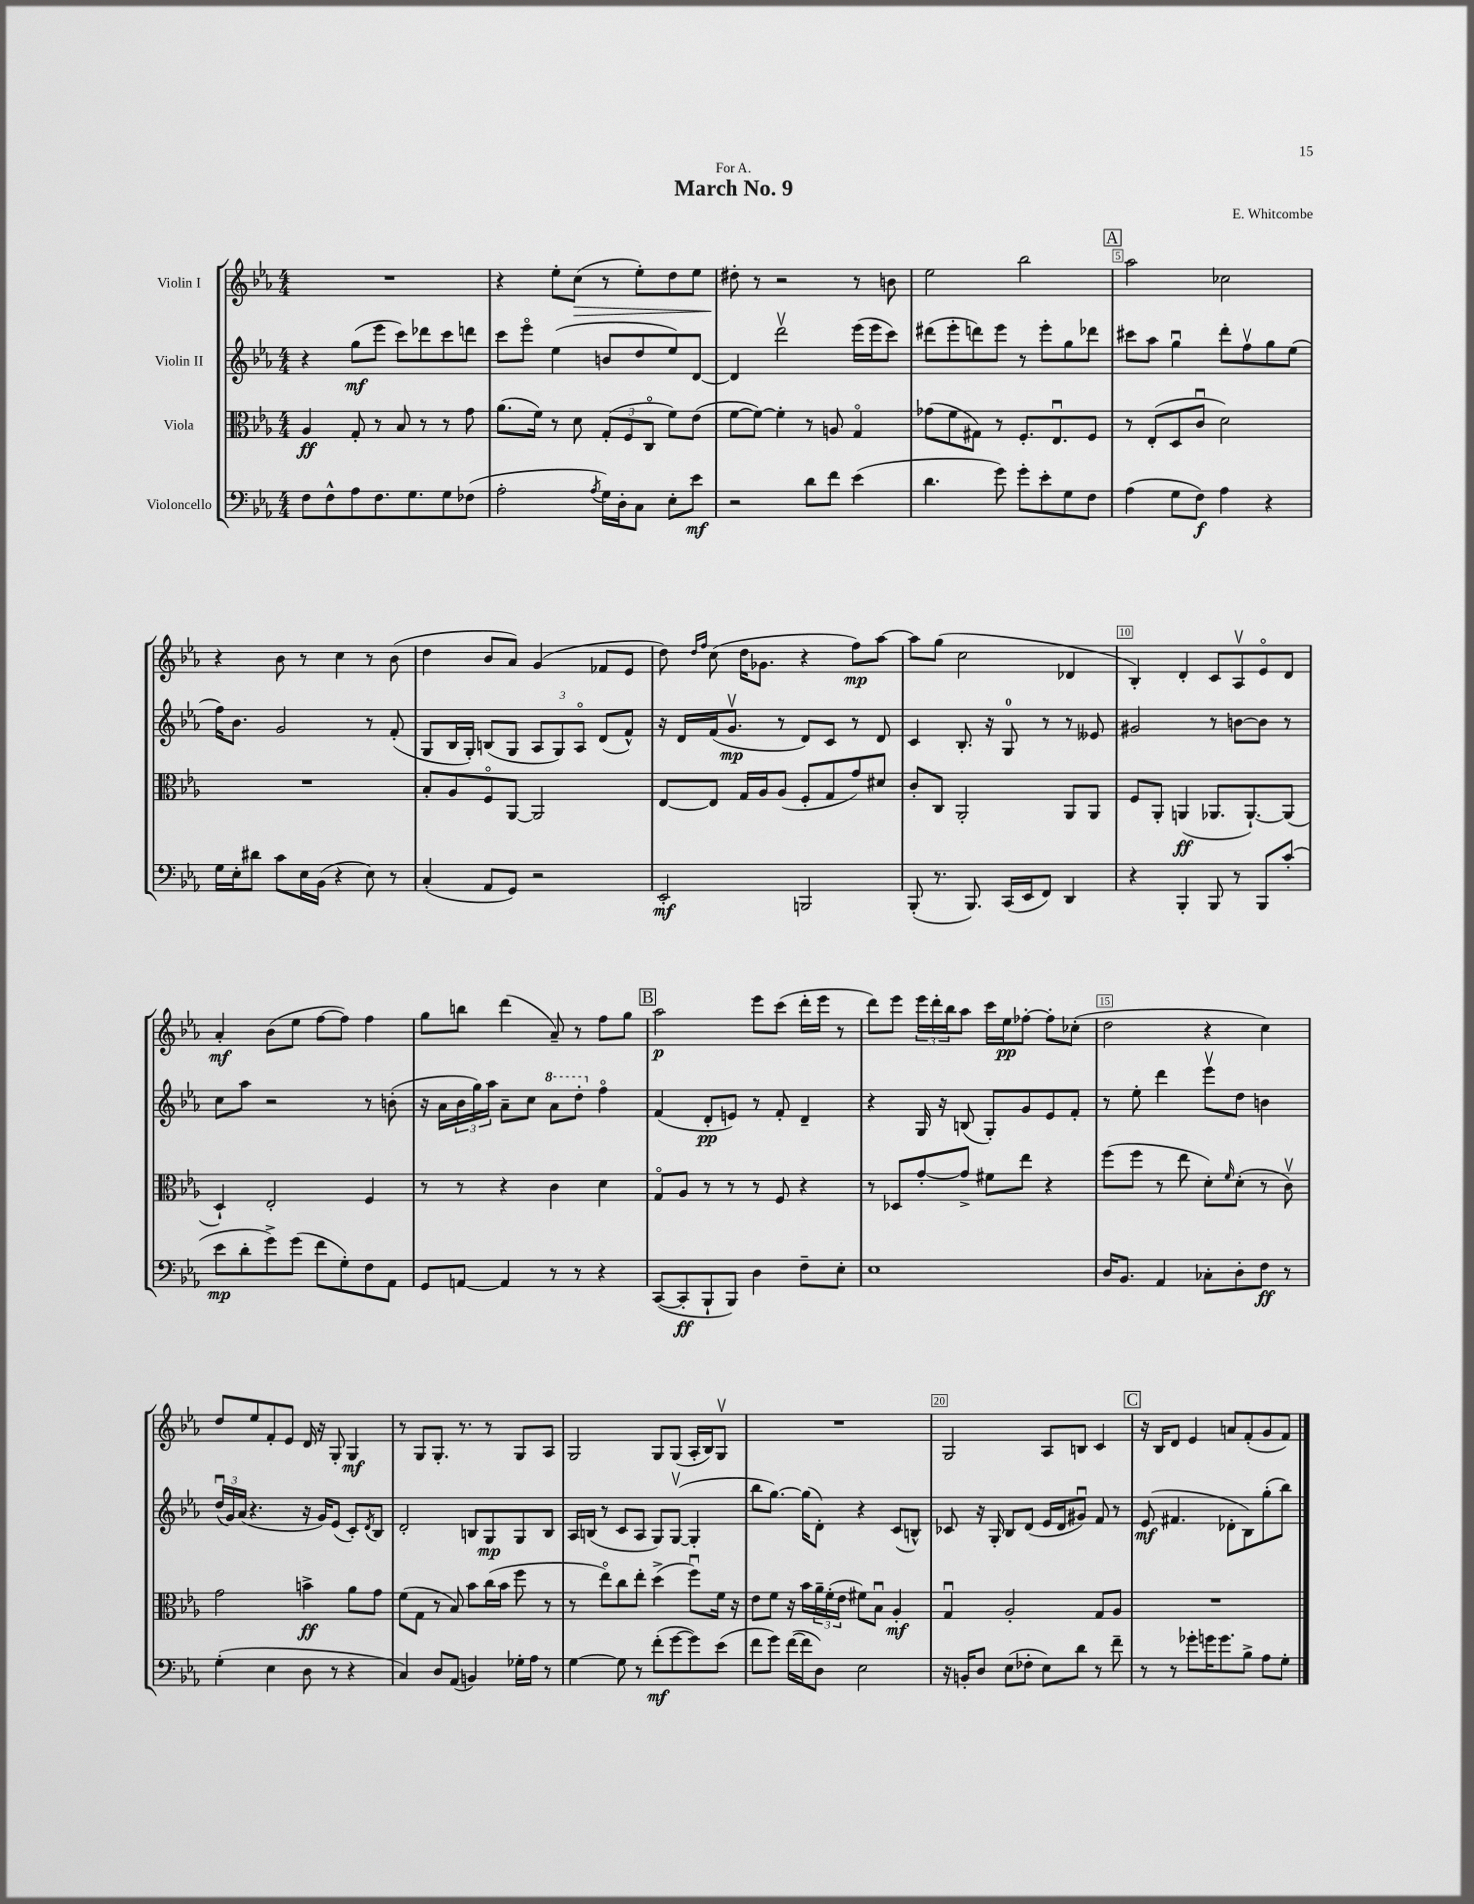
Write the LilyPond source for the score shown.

\header { title = "March No. 9" composer = "E. Whitcombe" dedication = "For A." }
<<
\new StaffGroup <<
\new Staff = "s0" \with { instrumentName = "Violin I" } {
    \clef treble \key ees \major \numericTimeSignature \time 4/4
    R1 |
    r4 ees''8-. c''8\>( r8 ees''8-.) d''8 ees''8 |
    dis''8-.\! r8 r2 r8 b'8 |
    ees''2 bes''2 |
    \mark \markup { \box "A" } aes''2 ces''2 |
    r4 bes'8 r8 c''4 r8 bes'8( |
    d''4 bes'8 aes'8) g'4( fes'8 ees'8 |
    d''8) \grace { d''16 f''16 } c''8( d''16 ges'8. r4 f''8\mp) aes''8~ |
    aes''8 g''8( c''2 des'4 |
    bes4-.) d'4-. c'8 aes8\upbow ees'8\flageolet d'8 |
    aes'4-.\mf bes'8( ees''8 f''8~ f''8) f''4 |
    g''8 b''8 d'''4( aes'8--) r8 f''8 g''8 |
    \mark \markup { \box "B" } aes''2\p ees'''8 c'''8( d'''16-. ees'''16 r8 |
    d'''8) ees'''8 \tuplet 3/2 { ees'''16 d'''16-. bes''16 } aes''8 c'''16 ees''16\pp fes''8~-. fes''8-. ces''8-.( |
    d''2 r4 c''4) |
    d''8 ees''8 f'8-. ees'8 d'16 r16 g8-. g4\mf |
    r8 g8 g8.-. r8. r8 g8 aes8 |
    g2 g8 g8( aes16-. bes16) g8\upbow |
    R1 |
    g2 aes8 b8 c'4 |
    \mark \markup { \box "C" } r16 bes16 d'8 ees'4 a'8 f'8-.( g'8 f'8) \bar "|." |
}
\new Staff = "s1" \with { instrumentName = "Violin II" } {
    \clef treble \key ees \major \numericTimeSignature \time 4/4
    r4 g''8\mf( ees'''8 c'''8) des'''8 c'''8 d'''8 |
    c'''8 ees'''8\flageolet ees''4( b'8 d''8 ees''8) d'8~ |
    d'4 d'''2\upbow ees'''16( ees'''16 c'''8) |
    dis'''8( ees'''8-. d'''8) ees'''8 r8 ees'''8-. g''8 des'''8 |
    \mark \markup { \box "A" } cis'''8 aes''8 g''4\downbow d'''8-. f''8\upbow g''8 ees''8( |
    f''16) bes'8. g'2 r8 f'8-.( |
    g8 bes16 g16-.) b8( g8 \tuplet 3/2 { aes8 g8) aes8\flageolet } d'8( f'8-^) |
    r16 d'16 f'16( g'8.\upbow\mp r8 d'8) c'8 r8 d'8 |
    c'4 bes8.-. r16 g8-0 r8 r8 eeses'8 |
    gis'2 r8 b'8~ b'8 r8 |
    c''8 aes''8 r2 r8 b'8-.( |
    r16 aes'16 \tuplet 3/2 { bes'16 g''16) aes''16 } aes'8-- c''8 \ottava #1 aes''8 d'''8-. \ottava #0 f''4\flageolet |
    \mark \markup { \box "B" } f'4( d'8-.\pp e'8) r8 f'8-. d'4-- |
    r4 g16 r16 b8( g8-.) g'8 ees'8 f'8-. |
    r8 ees''8-. d'''4 ees'''8\upbow d''8 b'4 |
    \tuplet 3/2 { d''16\downbow( g'16) aes'16( } r4. r16 g'16) ees'8( c'8-.) \acciaccatura { d'8 } bes8 |
    d'2-. b8 g8\mp g8 b8 |
    aes16 b16( r8 c'8 aes8 g8) g8~\upbow( g4-. |
    bes''8 g''8.~) g''16( d'8-.) r4 c'8( b8-^) |
    ces'8 r16 g16-. bes8 d'8( ees'16 d'16 gis'8\downbow) f'8 r8 |
    \mark \markup { \box "C" } ees'8\mf( fis'4. des'8-. bes8) g''8-.( bes''8) \bar "|." |
}
\new Staff = "s2" \with { instrumentName = "Viola" } {
    \clef alto \key ees \major \numericTimeSignature \time 4/4
    aes4\ff g8-. r8 bes8 r8 r8 g'8 |
    aes'8.( f'16) r8 d'8 \tuplet 3/2 { g8-.( f8 c8\flageolet } f'8) ees'8( |
    f'8~ f'8~) f'4-. r8 a8 g4\flageolet |
    ges'8( f'8 gis8) r8 f8.-. ees8.\downbow f8 |
    \mark \markup { \box "A" } r8 ees8-.( d8 c'8\downbow d'2) |
    R1 |
    bes8-. aes8 f8\flageolet aes,8~ aes,2 |
    ees8~ ees8 g16 aes16 aes8( f8-. g8 g'8) dis'8 |
    c'8-. c8 aes,2-. aes,8 aes,8 |
    f8 aes,8-. a,4\ff( aes,8. aes,8.~-!) aes,8( |
    d4-!) ees2-. f4 |
    r8 r8 r4 c'4 d'4 |
    \mark \markup { \box "B" } g8\flageolet aes8 r8 r8 r8 f8 r4 |
    r8 des8 g'8~-. g'8-> fis'8 ees''8 r4 |
    f''8( f''8 r8 ees''8 d'8-.) \grace { f'16 } d'8-.( r8 c'8\upbow) |
    g'2 b'4->\ff aes'8 g'8 |
    f'8( g8 r8 bes8) bes'8 c''16( bes'16 f''8 r8 |
    r8 ees''8\flageolet) c''8 ees''8-. d''4->( f''8\downbow) f'16 r16 |
    ees'8 f'8 r16 bes'16 \tuplet 3/2 { aes'16-- f'16-.( ees'16 } fis'8) bes8\downbow aes4-.\mf |
    g4\downbow aes2-. g8 aes8 |
    \mark \markup { \box "C" } R1 \bar "|." |
}
\new Staff = "s3" \with { instrumentName = "Violoncello" } {
    \clef bass \key ees \major \numericTimeSignature \time 4/4
    f8 f8-^ aes8 f8. g8. g8 fes8( |
    aes2-. \acciaccatura { aes8 } g16) d16-. c8 ees8-. ees'8\mf |
    r2 d'8 f'8 ees'4( |
    d'4. g'8) g'8-. ees'8-. g8 f8 |
    \mark \markup { \box "A" } aes4( g8 f8\f) aes4 r4 |
    g16 ees16-. dis'8 c'8 ees16 bes,16( r4 ees8) r8 |
    c4-.( aes,8 g,8) r2 |
    ees,2-.\mf b,,2 |
    bes,,8-.( r8. bes,,8.) c,16( ees,16 f,8) d,4 |
    r4 bes,,4-. bes,,8 r8 bes,,8 c'8-.( |
    ees'8\mp d'8-. g'8->) g'8( f'8 g8-.) f8 aes,8 |
    g,8 a,8~ a,4 r8 r8 r4 |
    \mark \markup { \box "B" } c,8~( c,8-.\ff bes,,8-! bes,,8) d4 f8-- ees8-. |
    ees1 |
    d16 bes,8. aes,4 ces8-. d8-. f8\ff r8 |
    g4-.( ees4 d8 r8 r4 |
    c4) d8 aes,8( b,4) ges16-. aes16 r8 |
    g4~ g8 r8 f'8-.\mf( g'8~ g'8) ees'8( |
    f'8 g'8) f'16~( f'16 d8) ees2 |
    r16 b,16-. d8 ees8( fes8-. ees8) d'8 r8 f'8-- |
    \mark \markup { \box "C" } r8 r8 ges'8-. g'16 g'8. bes8-> aes8 g8-. \bar "|." |
}
>>
>>
\layout { \context { \Score \override BarNumber.break-visibility = ##(#f #t #t) barNumberVisibility = #(every-nth-bar-number-visible 5) \override BarNumber.stencil = #(make-stencil-boxer 0.1 0.3 ly:text-interface::print) } }
